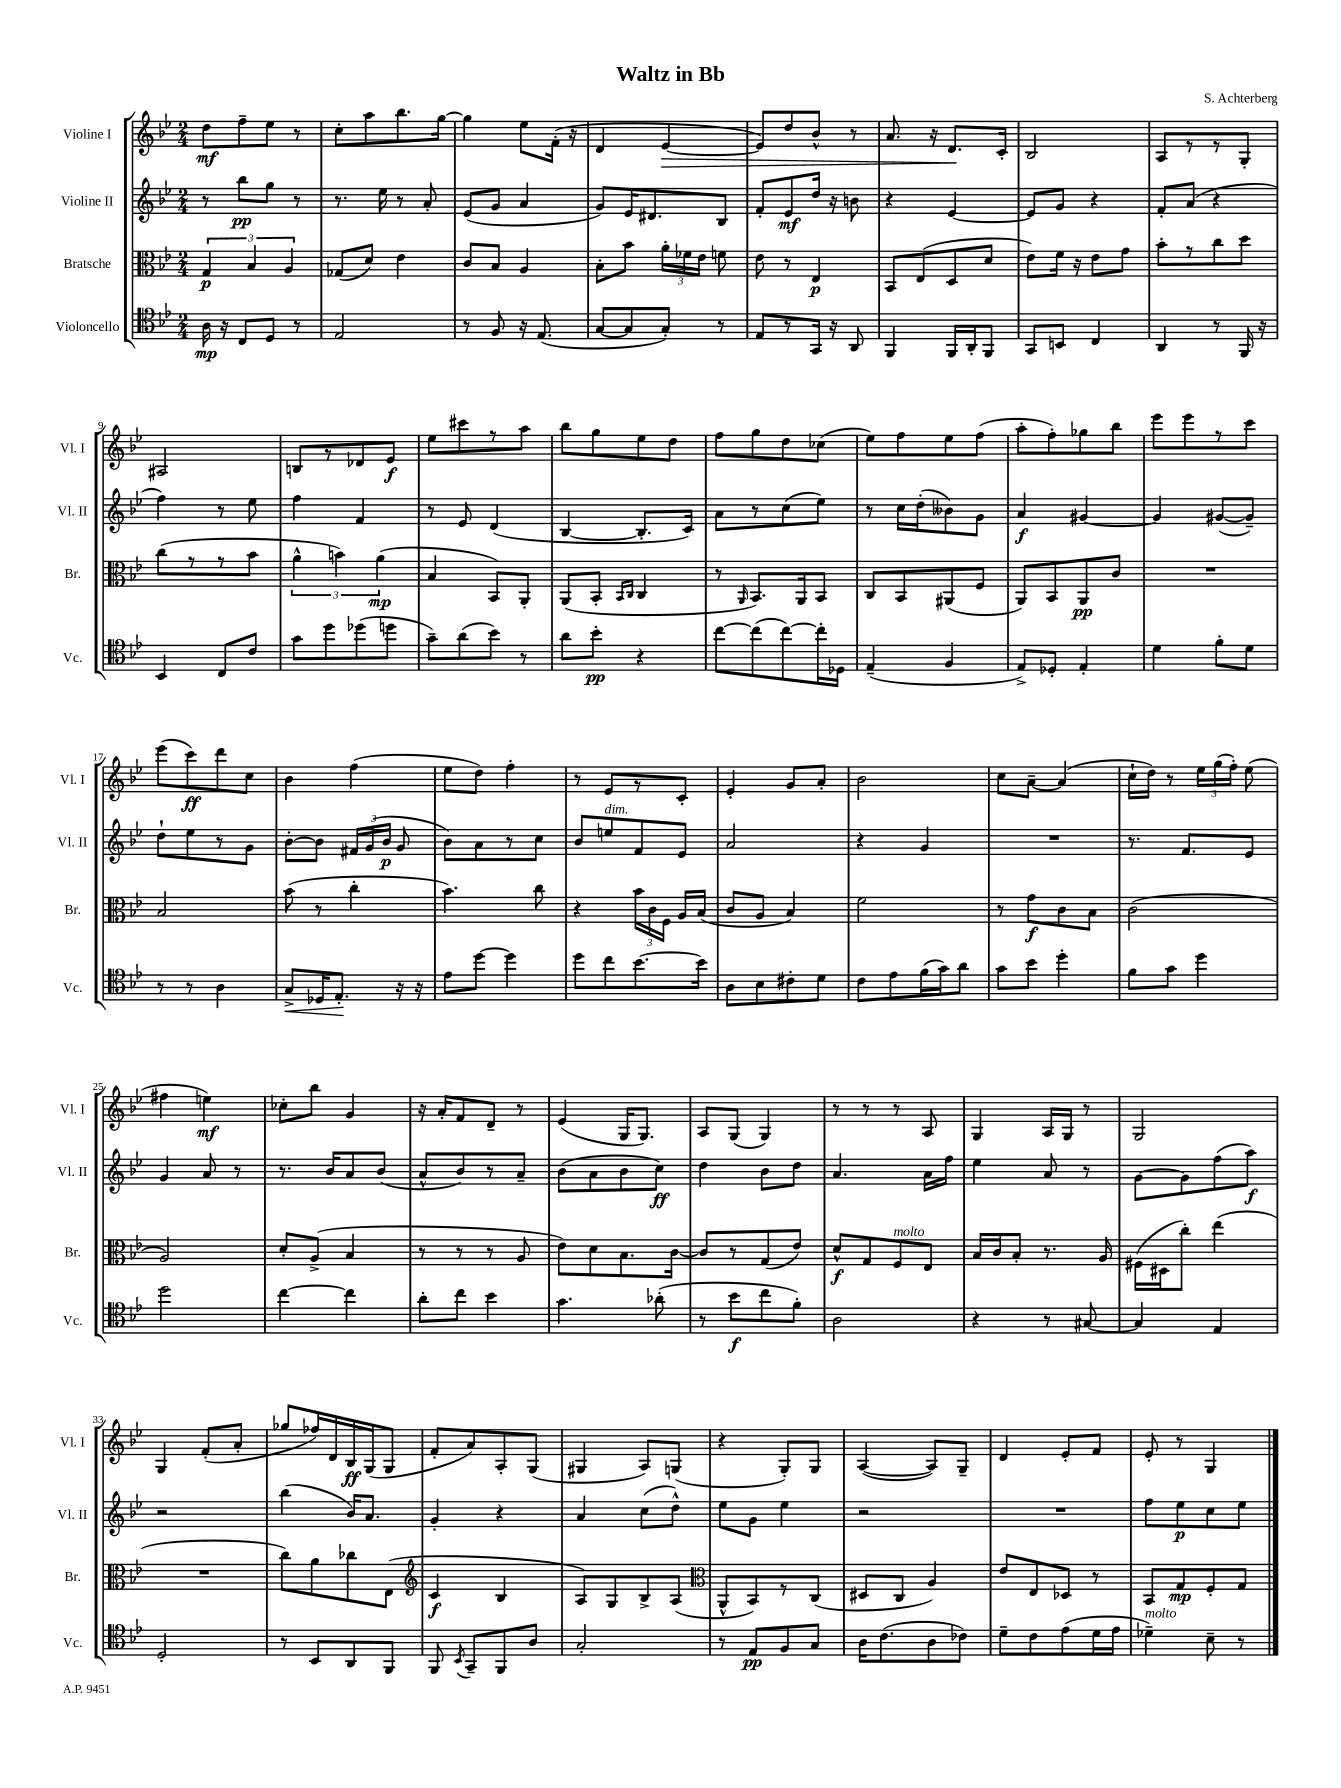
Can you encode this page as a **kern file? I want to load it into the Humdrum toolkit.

**kern	**kern	**kern	**kern
*staff4	*staff3	*staff2	*staff1
*clefC4	*clefC3	*clefG2	*clefG2
*k[b-e-]	*k[b-e-]	*k[b-e-]	*k[b-e-]
*M2/4	*M2/4	*M2/4	*M2/4
16A	6G	8r	8dd
16r	.	.	.
8C	.	8bb-	8ff~
.	6B-	.	.
8D	.	8gg	8ee-
.	6A	.	.
8r	.	8r	8r
=	=	=	=
2E-	(8G-	8.r	8cc'
.	8d)	.	8aa
.	.	16ee-	.
.	4e-	8r	8.bb-
.	.	8a'	.
.	.	.	[16gg
=	=	=	=
8r	8c	(8e-	4gg]
8F	8B-	8g	.
16r	4A	4a	8ee-
(8.E-	.	.	.
.	.	.	(16f'
.	.	.	16r
=	=	=	=
[8G	8B-'	8g)	4d
8G]	8b-	16e-	.
.	.	8.d#	.
8G')	24a'	.	[4e-
.	24f-	.	.
.	24e-	.	.
8r	8f	8B-	.
=	=	=	=
8E-	8e-	8f'	8e-])
8r	8r	8e-	8dd
16GG	4E-	16dd	8b-^^
16r	.	16r	.
8AA	.	8b	8r
=	=	=	=
4FF	8BB-	4r	8.a
.	(8E-	.	.
.	.	.	16r
16FF	8D	[4e-	8.d
16AA'	.	.	.
8FF	8d	.	.
.	.	.	16c'
=	=	=	=
8GG	8e-)	8e-]	2B-
8BB	16f	8g	.
.	16r	.	.
4C	8e-	4r	.
.	8g	.	.
=	=	=	=
4AA	8b-'	8f'	8A
.	8r	(8a	8r
8r	8cc	4r	8r
16FF	8dd	.	8G'
16r	.	.	.
=	=	=	=
4BB-	(8cc	4ff)	2A#
.	8r	.	.
8C	8r	8r	.
8c	8b-	8ee-	.
=	=	=	=
8g	6a^^	4ff	8B
8dd	.	.	8r
.	6b)	.	.
(8dd-	.	4f	8d-
.	(6a	.	.
8dd	.	.	8e-
=	=	=	=
8g~)	4B-	8r	8ee-
(8a	.	8e-	8ccc#
8b-)	8BB-)	(4d	8r
8r	8AA'	.	8aa
=	=	=	=
8a	(8AA	[4B-	8bb-
8b-'	8BB-'	.	8gg
.	16qqBB-	.	.
.	16qqC	.	.
4r	4C	8.B-']	8ee-
.	.	.	8dd
.	.	16c)	.
=	=	=	=
[8cc	8r	8a	8ff
.	16qqAA	.	.
(8cc]	8.BB-)	8r	8gg
[8cc)	.	(8cc	8dd
.	16AA	.	.
16cc']	8BB-	8ee-)	(8cc-
16D-	.	.	.
=	=	=	=
(4E-~	8C	8r	8ee-)
.	8BB-	16cc	8ff
.	.	(16dd'	.
4F	(8AA#	8b--)	8ee-
.	8F	8g	(8ff
=	=	=	=
8E-^)	8AA)	4a	8aa'
8D-'	8BB-	.	8ff')
4E-'	8AA	[4g#	8gg-
.	8c	.	8bb-
=	=	=	=
4d	2r	4g#]	8eee-
.	.	.	8eee-
8f'	.	([8g#	8r
8d	.	8g#~])	8ccc
=	=	=	=
8r	2B-	8dd`	(8eee-
8r	.	8ee-	8ccc)
4A	.	8r	8ddd
.	.	8g	8cc
=	=	=	=
8G^	(8b-	[8b-'	4b-
16D-	8r	8b-]	.
8.E-'	.	.	.
.	4cc'	24f#	(4ff
.	.	(24g	.
.	.	24b-	.
16r	.	8g	.
16r	.	.	.
=	=	=	=
8e-	4.b-)	8b-)	8ee-
[8dd	.	8a	8dd)
4dd]	.	8r	4ff'
.	8cc	8cc	.
=	=	=	=
8dd	4r	8b-	8r
8cc	.	8ee	8e-
[8.b-	24b-	8f	8r
.	24c	.	.
.	24F	.	.
.	16A	8e-	8c'
16b-]	(16B-	.	.
=	=	=	=
8A	8c	2a	4e-'
8B-	8A	.	.
8c#'	4B-)	.	8g
8d	.	.	8a'
=	=	=	=
8c	2f	4r	2b-
8e-	.	.	.
(16f	.	4g	.
16g)	.	.	.
8a	.	.	.
=	=	=	=
8g	8r	2r	8cc
8b-	8g	.	[8a~
4dd'	8c	.	(4a]
.	8B-	.	.
=	=	=	=
8f	(2c	8.r	16cc`
.	.	.	16dd)
8g	.	.	8r
.	.	8.f	.
4dd	.	.	24ee-
.	.	.	(24gg
.	.	.	24ff')
.	.	8e-	(8ee-
=	=	=	=
2dd	2A)	4g	4ff#
.	.	8a	4ee)
.	.	8r	.
=	=	=	=
[4cc	8d'	8.r	8cc-'
.	(8A^	.	8bb-
.	.	16b-	.
4cc]	4B-	8a	4g
.	.	(8b-	.
=	=	=	=
8a'	8r	8a^^	16r
.	.	.	16a'
8cc	8r	8b-)	8f
4b-	8r	8r	8d~
.	8A	8a~	8r
=	=	=	=
4.g	8e-)	(8b-	(4e-
.	8d	8a	.
.	8.B-	8b-	16G
.	.	.	8.G)
(8a-'	.	8cc)	.
.	[16c	.	.
=	=	=	=
8r	8c]	4dd	8A
8b-	8r	.	(8G
8cc	(8G	8b-	4G)
8f')	8e-)	8dd	.
=	=	=	=
2A	8d^^	4.a	8r
.	8G	.	8r
.	8F	.	8r
.	8E-	16a	8A
.	.	16ff	.
=	=	=	=
4r	16B-	4ee-	4G
.	16c	.	.
.	8B-'	.	.
8r	8.r	8a	16A
.	.	.	16G
[8G#	.	8r	8r
.	16A	.	.
=	=	=	=
4G#]	(16F#	[8g	2G
.	16D#	.	.
.	8cc')	8g]	.
4E-	(4ee-	(8ff	.
.	.	8aa)	.
=	=	=	=
2D'	2r	2r	4G
.	.	.	(8f'
.	.	.	8a'
=	=	=	=
8r	8cc)	(4bb-	8gg-
8BB-	8a	.	16ff-)
.	.	.	16d
8AA	8cc-	16b-)	16B-
.	.	8.a	(16G
8FF	(8E-	.	8G
=	=	=	=
*	*clefG2	*	*
8FF	4c	4g'	8f'
8qBB-	.	.	.
8GG~	.	.	8a)
8FF	4B-	4r	8A'
8A	.	.	(8G
=	=	=	=
2G'	8A)	4a	4G#
.	8G	.	.
.	8B-^	(8cc	8A)
.	(8A	8dd^^)	(8G
=	=	=	=
*	*clefC3	*	*
8r	8AA^^	8ee-	4r
8E-	8BB-)	8g	.
8F	8r	4ee-	8G')
8G	(8C	.	8G
=	=	=	=
16A	8D#	2r	([4A
(8.c	.	.	.
.	8C	.	.
8A	4A)	.	8A])
8c-)	.	.	8G~
=	=	=	=
8d~	8e-	2r	4d
8c	8E-	.	.
(8e-	8D-	.	8e-'
16d	8r	.	8f
16e-	.	.	.
=	=	=	=
4d-~)	8BB-	8ff	8e-'
.	8G	8ee-	8r
8B-~	8F'	8cc	4G
8r	8G	8ee-	.
==	==	==	==
*-	*-	*-	*-
